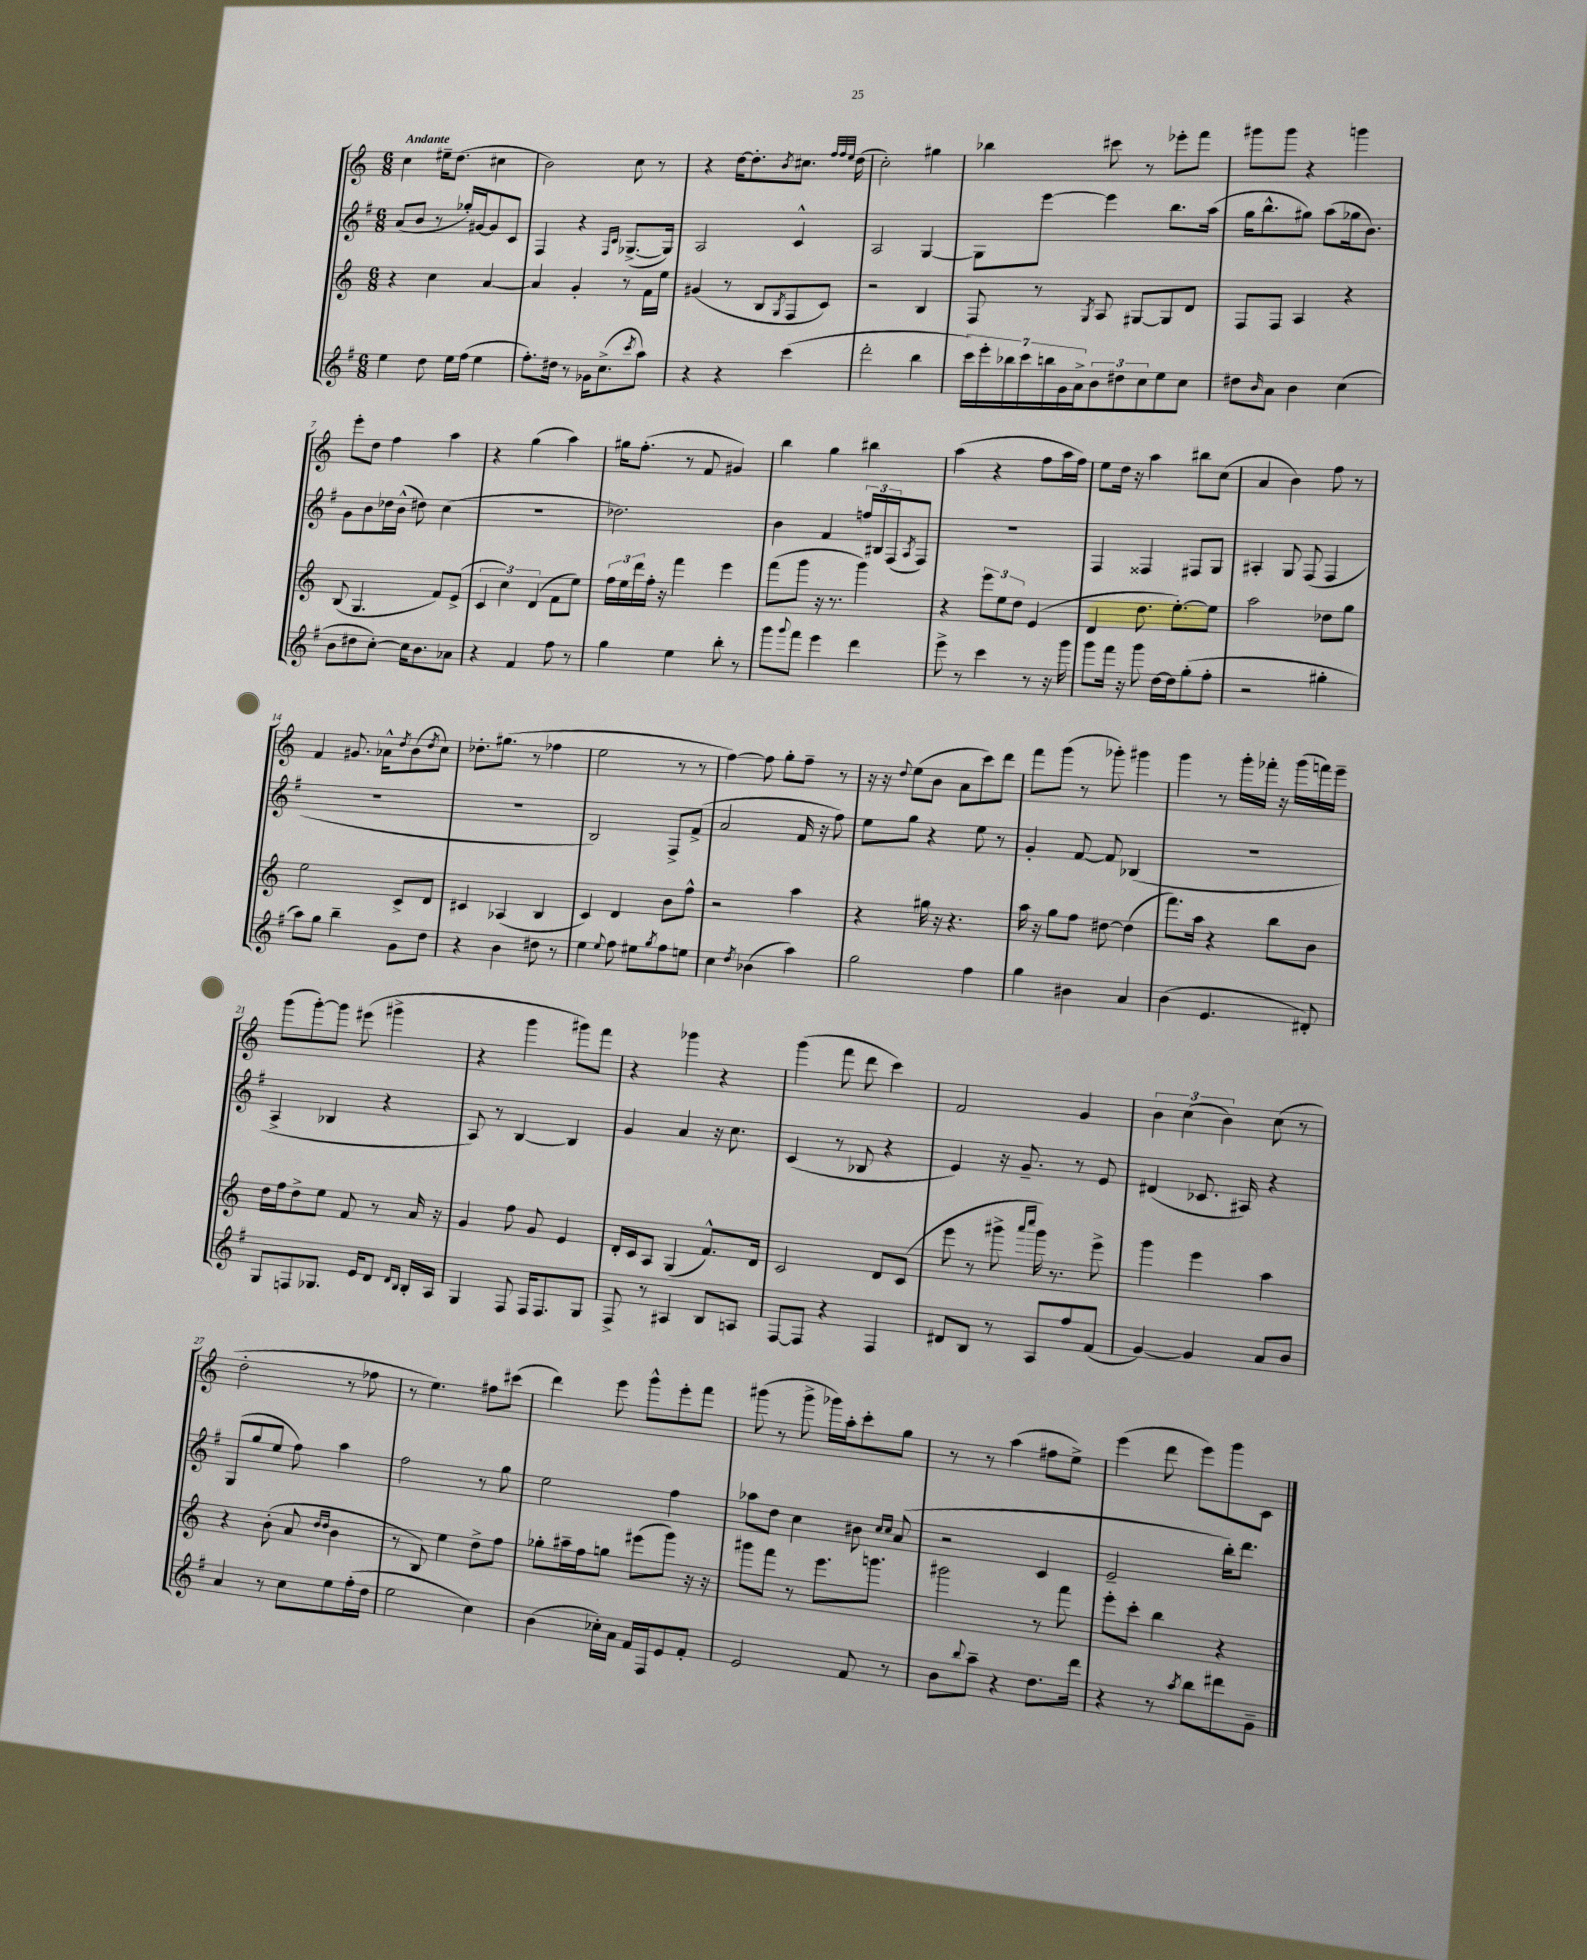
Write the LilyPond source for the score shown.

<<
\new StaffGroup <<
\new Staff = "s0" {
    \clef treble \key c \major \numericTimeSignature \time 6/8 \tempo "Andante"
    c''4 eis''16-- d''8.( cis''4 |
    b'2) c''8 r8 |
    r4 d''16~ d''8.-. \acciaccatura { b'8 } cis''8. \grace { f''32 f''32 e''32 } d''16( |
    c''2-.) gis''4 |
    bes''4 cis'''8 r8 ees'''8-. f'''8 |
    gis'''8 gis'''8 r4 g'''4 |
    e'''8-. d''8 f''4 a''4 |
    r4 g''4( a''4) |
    gis''16 f''8.-.( r8 f'8 gis'4) |
    b''4 g''4 bis''4 |
    a''4( r4 f''8 a''16 f''16) |
    e''8 d''16 r16 a''4 bis''8 c''8( |
    a'4 b'4) f''8 r8 |
    f'4 gis'8. aes'16-^ \acciaccatura { d''8 } b'8( \acciaccatura { d''8 } c''8) |
    des''8.-. gis''8.( r8 fes''4 |
    e''2 r8 r8 |
    f''4~) f''8 g''8-. f''8-- r8 |
    r16 r16 \appoggiatura { d''8 } e''8( b'8 a'8 c'''8) d'''8 |
    f'''8 g'''8( r8 ges'''8-.) gis'''4 |
    g'''4 r8 g'''16-. fes'''16-. r16 g'''16( f'''16) e'''16-- |
    g'''8( g'''8~-.) g'''8 eis'''8( gis'''4-> |
    r4 g'''4 gis'''8) f'''8 |
    r4 ges'''4 r4 |
    g'''4( f'''8 d'''8 c'''4) |
    f'2 g'4 |
    \tuplet 3/2 { b'4 c''4( b'4) } c''8( r8 |
    d''2-. r8 fes''8 |
    r8 e''4.) fis''8 cis'''8( |
    d'''4) e'''8 g'''8-^ e'''8-. f'''8 |
    gis'''8( r8 gis'''8-> ges'''16) a''16-. c'''8-. g''8 |
    r8 r8 a''4( fis''8 e''8->) |
    e'''4( d'''8 e'''8) g'''8 c'8 \bar "|." |
}
\new Staff = "s1" {
    \clef treble \key g \major \numericTimeSignature \time 6/8
    a'8( b'8 r8 ges''16-.) gis'16~ gis'8 c'8 |
    fis4 r4 \grace { fis16 c'16 } ges8.~->( ges16) |
    a2 c'4-^ |
    a2 g4~ |
    g8 e'''8~ e'''4 b''8. a''16( |
    g''16 b''8.-^ gis''8) a''8( ges''16 b'8.) |
    g'8 b'8 des''16 b'16-^( dis''8) c''4( |
    R2. |
    des''2.) |
    b'4 fis'4 \tuplet 3/2 { f''16 bis16 fis16( } \acciaccatura { a8 } fis8) |
    R2. |
    fis4 fisis4 fis8 g8 |
    ais4-. g8 fis8( fis4 |
    R2. |
    R2. |
    b2) fis8-> fis'8->( |
    a'2 fis'16 r16 fis''8) |
    e''8 g''8 r4 e''8 r8 |
    g'4-. fis'8~ fis'8 bes4( |
    R2. |
    a4-> bes4 r4 |
    a8) r8 b4~ b4 |
    g'4 a'4 r16 c''8. |
    c'4( r8 bes8 r4 |
    e'4) r16 g'8.-- r8 e'8 |
    dis'4( ces'8. ais16) r4 |
    g8( g''8 e''8 fis''8) a''4 |
    fis''2 r8 g''8 |
    e''2 fis''4 |
    aes''8 d''8 c''4 bis'8 \grace { c''16 c''16 } a'8( |
    r2 c'4 |
    e'2-- b''16-.) d'''8. \bar "|." |
}
\new Staff = "s2" {
    \clef treble \key c \major \numericTimeSignature \time 6/8
    r4 c''4 a'4~ |
    a'4 g'4-. r8 f'16 e''16 |
    gis'4( r8 b8 \acciaccatura { g8 } f8 c'8) |
    r2 b4 |
    f8 r8 \acciaccatura { g8 } a8 gis8~ gis8 d'8 |
    f8 f8 a4 r4 |
    b8( g4. f'8) e'8->( |
    \tuplet 3/2 { c'4 c''4) d'4( } f'8 e''8) |
    \tuplet 3/2 { f''16 e''16 d'''16 } f''16-. r16 f'''4 e'''4 |
    f'''8( g'''8 r16 r8. g'''4) |
    r4 \tuplet 3/2 { e'''8 e''8 d''8 } e'4( |
    d'4 d''8. e''8.~-.) e''8 |
    a''2 des''8 g''8 |
    e''2 c'8-> d'8 |
    cis'4 aes4( b4 |
    c'4) d'4 b'8 f''8-^ |
    r2 a''4 |
    r4 gis''16 r16 r4. |
    a''16 r16 g''8 f''8 dis''8~ dis''4( |
    f'''8.) a''16 r4 b''8 b'8 |
    d''16 f''16 d''8-> e''8 f'8 r8 a'16 r16 |
    g'4 f''8 g'8 e'4 |
    d'16-. c'16 a8 g4( f'8.-^) d'16 |
    c'2 d'8 c'8( |
    e'''8 r8 gis'''8-> \grace { a'''16 c''''16 } gis'''16) r8. e'''8-> |
    g'''4 e'''4 a''4 |
    r4 b'8-.( a'8 \grace { d''16 d''16 } b'4 |
    r8 b8) e''4 d''8-> f''8 |
    ges''8-. ais''16-- f''16 g''8 eis'''8( g'''8) r16 r16 |
    gis'''8 f'''8 r8 e'''8. g'''8. |
    gis'''2 r8 f'''8 |
    e'''8-. c'''8-. b''4 r4 \bar "|." |
}
\new Staff = "s3" {
    \clef treble \key g \major \numericTimeSignature \time 6/8
    e''4 d''8 e''16 fis''16( e''4 |
    fis''8.-.) dis''16 r8 ges'16 c''8.->( \acciaccatura { c'''8 } a''8) |
    r4 r4 c'''4( |
    d'''2-. b''4 |
    \tuplet 7/4 { c'''16) e'''16-. bes''16 c'''16 b''16 g'16 a'16-> } \tuplet 3/2 { b'8 dis''8 c''8 } e''8 c''8 |
    dis''8 \grace { b'16 } a'8 b'4 c''4( |
    b'8 dis''8 c''8~-.) c''16 b'8. aes'8 |
    r4 fis'4 fis''8 r8 |
    g''4 e''4 b''8-. r8 |
    g'''8 \appoggiatura { g'''8 } fis'''8 e'''4 d'''4 |
    e'''8-> r8 c'''4 r8 r16 g'''16 |
    g'''8 fis'''16 r16 g'''8 d''16~ d''16 g''8-.( fis''8-. |
    r2 gis''4-. |
    a''8) g''8 b''4-- g'8 d''8 |
    r4 b'4 dis''8 r8 |
    e''4 \appoggiatura { e''8 } fis''8 eis''8 \acciaccatura { g''8 } fis''8 e''8 |
    c''4 \acciaccatura { d''8 } bes'4( a''4) |
    g''2 fis''4 |
    g''4 bis'4 a'4 |
    b'4( e'4. dis'8-.) |
    g8 f8 ges8. e'16 d'8 \grace { d'16 b16 } b16-. a16 |
    g4 fis8 fis16 fis8. g8 |
    fis8-> r8 ais4 b8 a8 |
    fis8~ fis8 r4 fis4 |
    dis'8 b8 r8 a8 fis''8 fis'8( |
    g'4~) g'4 a'8 b'8 |
    a'4 r8 c''8 e''8 fis''16-.( d''16 |
    e''2 c''4) |
    b'4( ces''16-.) a'16 fis'16 fis16 e'8 fis'8-. |
    e'2 fis'8 r8 |
    b'8 \appoggiatura { b''8 } a''8-- r4 d''8. d'''16 |
    r4 r8 \acciaccatura { a''8 } b''8 dis'''8 g'8-- \bar "|." |
}
>>
>>
